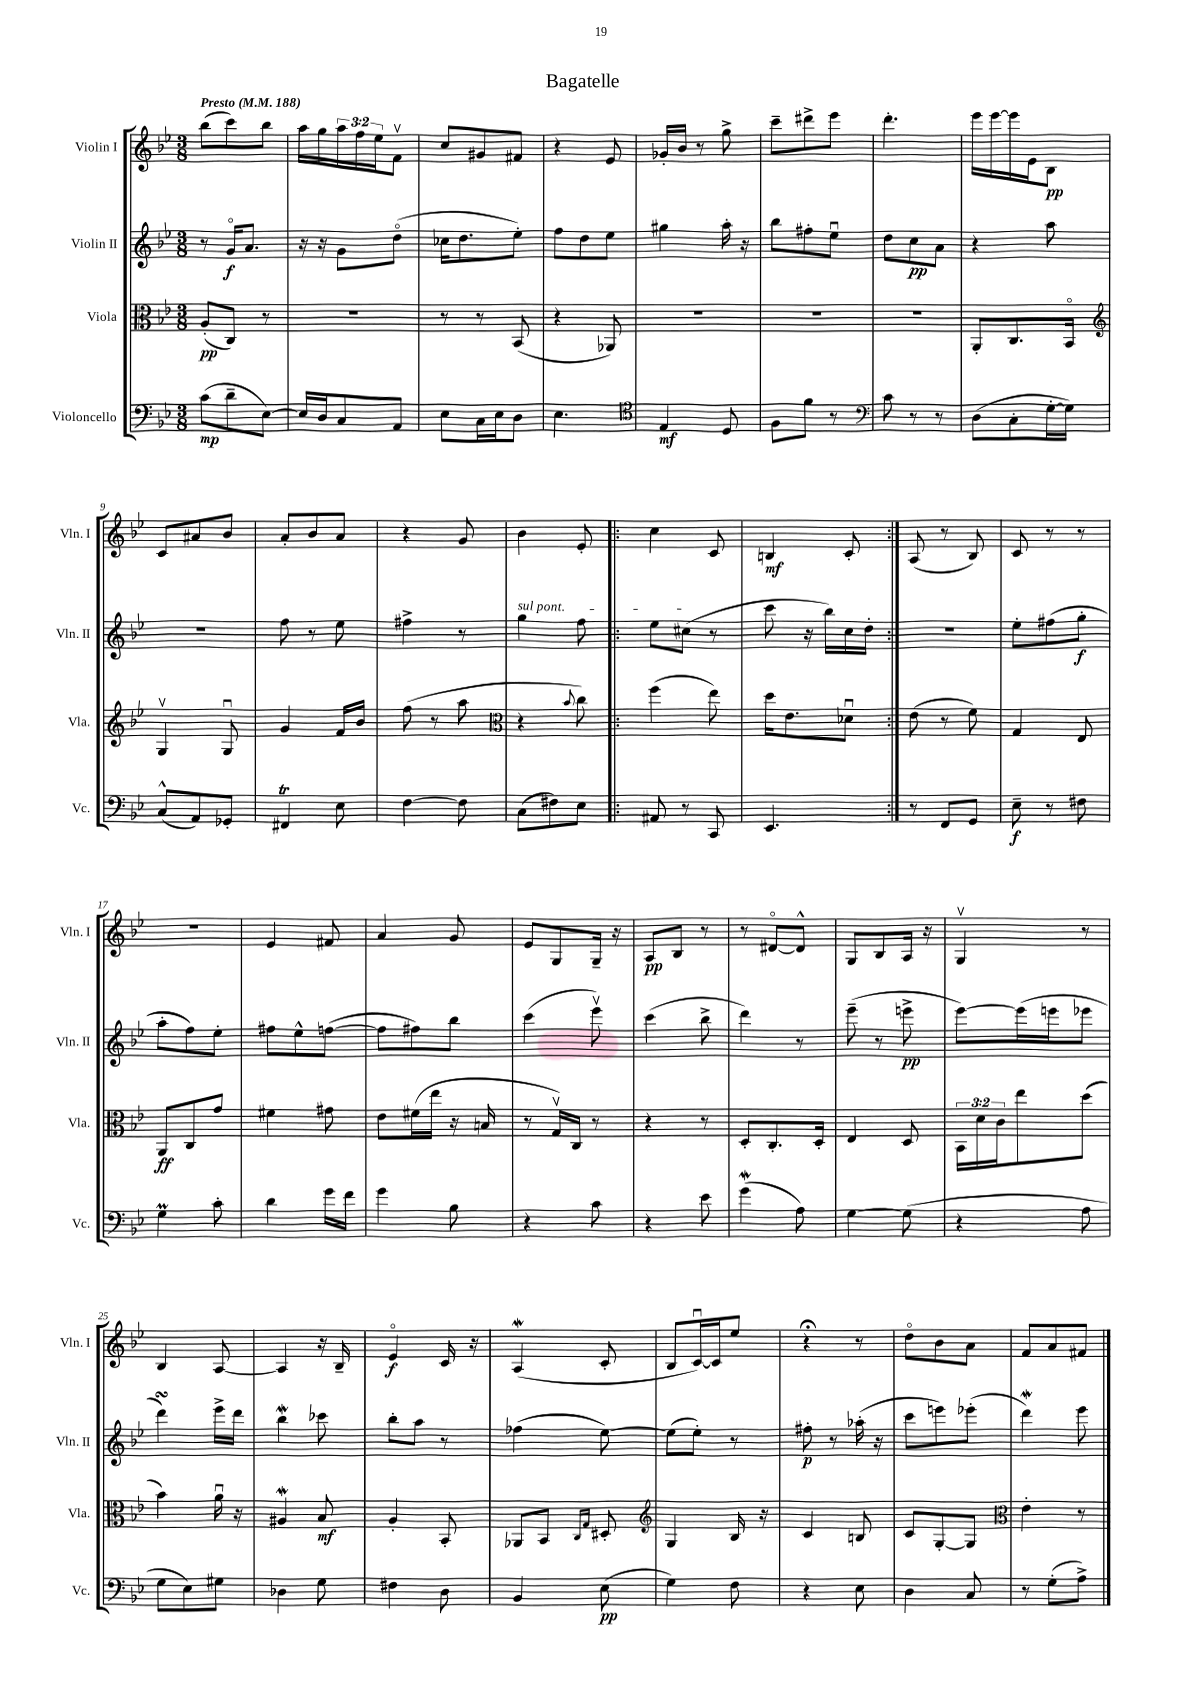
\header { title = "Bagatelle" }
<<
\new StaffGroup <<
\new Staff = "s0" \with { instrumentName = "Violin I" shortInstrumentName = "Vln. I" } {
    \clef treble \key bes \major \numericTimeSignature \time 3/8 \override Staff.TupletNumber.text = #tuplet-number::calc-fraction-text \tempo "Presto" 4 = 188
    bes''8( c'''8) bes''8 |
    a''16 g''16 \tuplet 3/2 { a''16 f''16 ees''16 } f'8\upbow |
    c''8 gis'8 fis'8 |
    r4 ees'8 |
    ges'16-. bes'16 r8 g''8-> |
    c'''8-- dis'''8-> ees'''8 |
    d'''4.-. |
    ees'''16 ees'''16~ ees'''16 ees'16 bes8\pp |
    c'8 ais'8 bes'8 |
    a'8-. bes'8 a'8 |
    r4 g'8 |
    bes'4 ees'8-. |
    \repeat volta 2 { c''4 c'8 |
    b4\mf c'8-. | }
    a8( r8 bes8) |
    c'8 r8 r8 |
    R4. |
    ees'4 fis'8 |
    a'4 g'8 |
    ees'8 g8 g16-- r16 |
    a8\pp bes8 r8 |
    r8 dis'8~\flageolet dis'8-^ |
    g8 bes8 a16 r16 |
    g4\upbow r8 |
    bes4 a8~ |
    a4 r16 bes16-- |
    ees'4\flageolet\f c'16 r16 |
    a4\mordent( c'8-. |
    bes8 c'16~\downbow) c'16 ees''8 |
    r4\fermata r8 |
    d''8\flageolet bes'8 a'8 |
    f'8 a'8 fis'8 \bar "|." |
}
\new Staff = "s1" \with { instrumentName = "Violin II" shortInstrumentName = "Vln. II" } {
    \clef treble \key bes \major \numericTimeSignature \time 3/8
    r8 g'16\flageolet\f a'8. |
    r16 r16 g'8 d''8\flageolet( |
    ces''16 d''8. ees''8-.) |
    f''8 d''8 ees''8 |
    gis''4 a''16-. r16 |
    bes''8 fis''8-. ees''8\downbow |
    d''8 c''8\pp a'8 |
    r4 a''8 |
    R4. |
    f''8 r8 ees''8 |
    fis''4-> r8 |
    \once \override TextSpanner.bound-details.left.text = \markup { \italic "sul pont." } g''4\startTextSpan f''8 |
    \repeat volta 2 { ees''8 cis''8\stopTextSpan( r8 |
    c'''8 r16 bes''16) c''16 d''16-. | }
    R4. |
    ees''8-. fis''8( g''8-.\f |
    a''8-. f''8) ees''8-. |
    fis''8 ees''8-^ f''8~( |
    f''8 fis''8) bes''8 |
    c'''4( ees'''8\upbow) |
    c'''4( bes''8-> |
    d'''4) r8 |
    ees'''8--( r8 e'''8->\pp |
    ees'''8~) ees'''16( e'''16 ees'''8 |
    d'''4\turn) ees'''16-> d'''16 |
    bes''4\mordent ces'''8 |
    bes''8-. a''8 r8 |
    fes''4( ees''8~) |
    ees''8( ees''8-.) r8 |
    fis''8-.\p r8 aes''16-.( r16 |
    c'''8 e'''8) ees'''8-.( |
    d'''4\mordent) ees'''8 \bar "|." |
}
\new Staff = "s2" \with { instrumentName = "Viola" shortInstrumentName = "Vla." } {
    \clef alto \key bes \major \numericTimeSignature \time 3/8 \override Staff.TupletNumber.text = #tuplet-number::calc-fraction-text
    a8-.\pp( c8) r8 |
    R4. |
    r8 r8 bes,8( |
    r4 aes,8) |
    R4. |
    R4. |
    R4. |
    a,8-. c8. bes,16\flageolet |
    \clef treble g4\upbow g8\downbow |
    g'4 f'16 bes'16 |
    f''8( r8 a''8 |
    \clef alto r4 \appoggiatura { bes'8 } c''8) |
    \repeat volta 2 { f''4( ees''8) |
    d''16 ees'8. des'8\downbow | }
    ees'8( r8 f'8) |
    g4 ees8 |
    a,8\ff c8 g'8 |
    fis'4 gis'8 |
    ees'8 fis'16( ees''16 r16 b16 |
    r8 g16\upbow) c16 r8 |
    r4 r8 |
    d8-. c8.-. d16-. |
    ees4 d8 |
    \tuplet 3/2 { bes,16 d'16 c'16 } ees''8 d''8( |
    bes'4) a'16\downbow r16 |
    ais4\mordent bes8\mf |
    a4-. bes,8-. |
    aes,8 bes,8 \grace { c16 g16 } dis8-. |
    \clef treble g4 bes16 r16 |
    c'4 b8 |
    c'8 g8~-. g8 |
    \clef alto ees'4-. r8 \bar "|." |
}
\new Staff = "s3" \with { instrumentName = "Violoncello" shortInstrumentName = "Vc." } {
    \clef bass \key bes \major \numericTimeSignature \time 3/8
    c'8\mp( d'8-- ees8~) |
    ees16 d16 c8 a,8 |
    ees8 c16 ees16 d8 |
    ees4. |
    \clef tenor ees4\mf d8 |
    f8 f'8 r8 |
    \clef bass c'8 r8 r8 |
    d8( c8-. g16~-. g16) |
    c8-^( a,8) ges,8-. |
    fis,4\trill ees8 |
    f4~ f8 |
    c8( fis8) ees8 |
    \repeat volta 2 { ais,8 r8 c,8 |
    ees,4. | }
    r8 f,8 g,8 |
    ees8--\f r8 fis8 |
    g4\prall c'8-. |
    d'4 g'16 f'16 |
    g'4 bes8 |
    r4 c'8 |
    r4 ees'8 |
    g'4\mordent( a8) |
    g4~ g8( |
    r4 a8 |
    g8 ees8) gis8 |
    des4 g8 |
    fis4 d8 |
    bes,4 ees8\pp( |
    g4) f8 |
    r4 ees8 |
    d4 c8 |
    r8 g8-.( a8->) \bar "|." |
}
>>
>>
